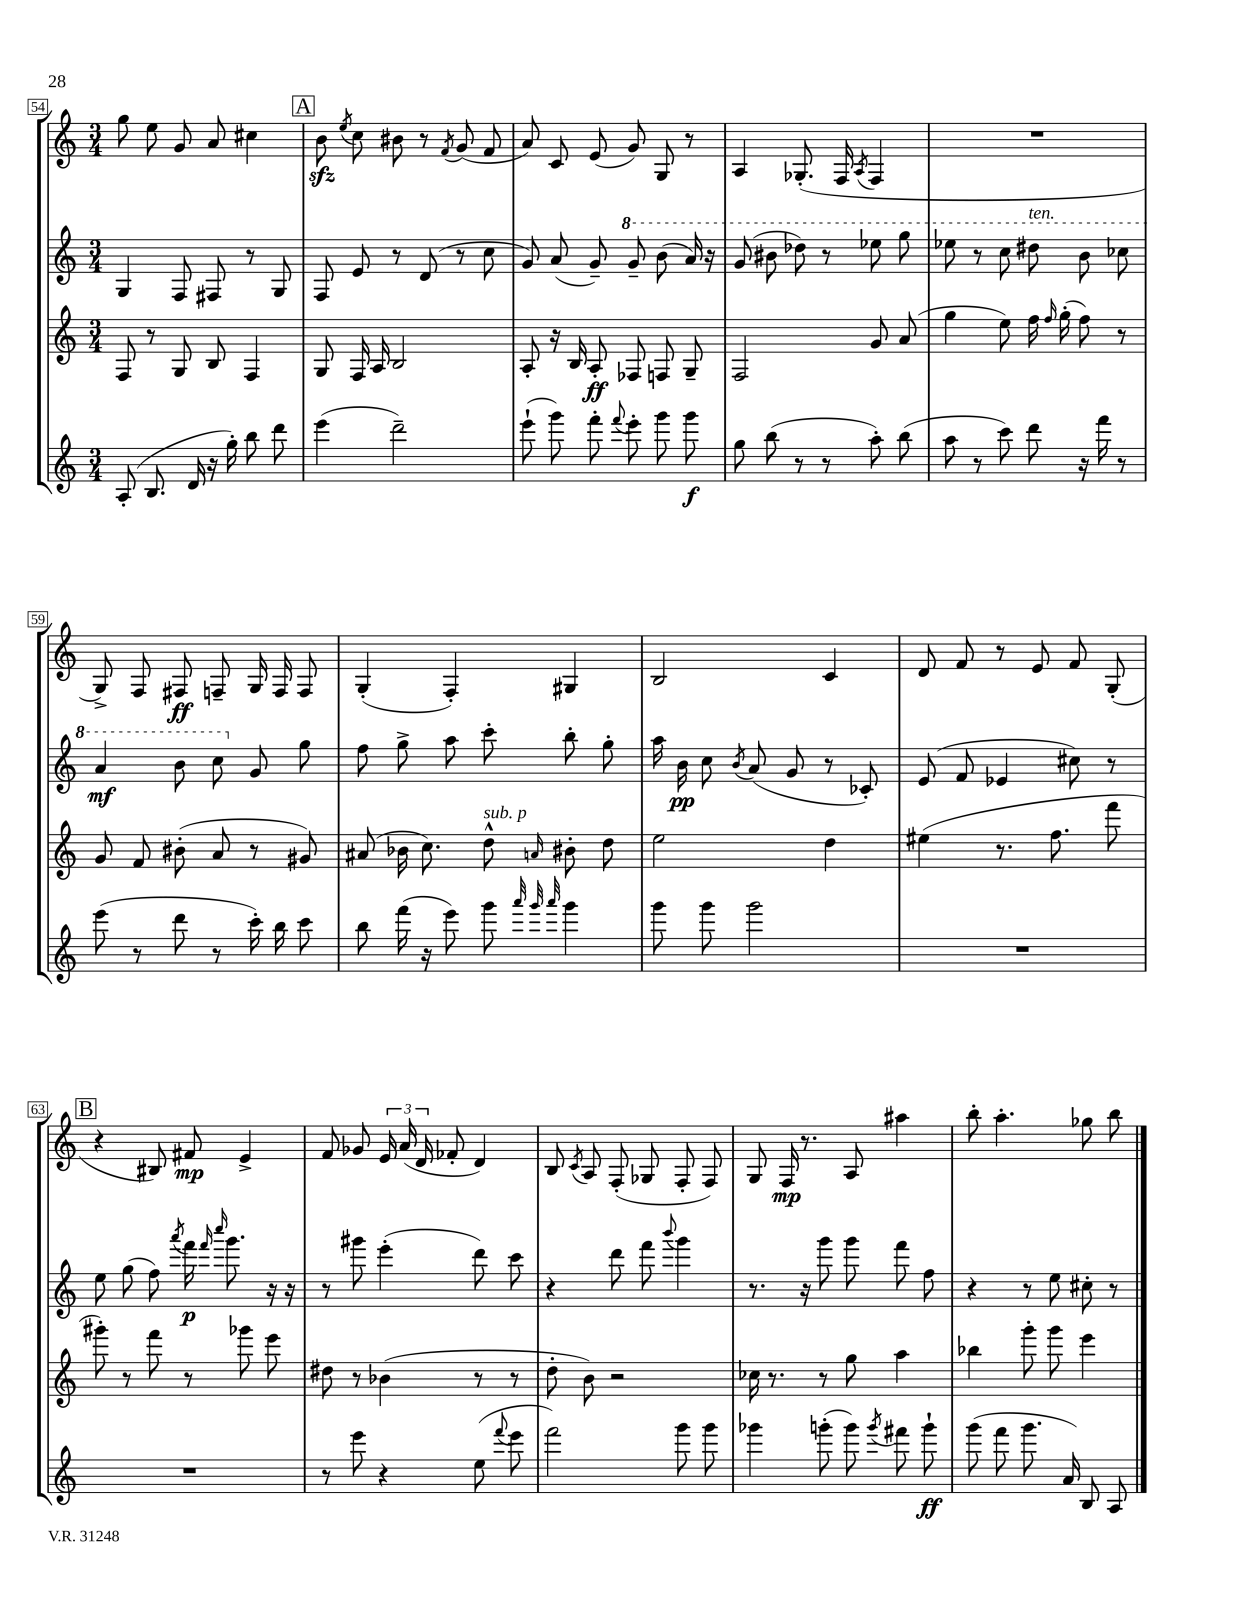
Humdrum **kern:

**kern	**kern	**kern	**kern
*staff4	*staff3	*staff2	*staff1
*clefG2	*clefG2	*clefG2	*clefG2
*k[]	*k[]	*k[]	*k[]
*M3/4	*M3/4	*M3/4	*M3/4
(8A'	8F	4G	8gg
8.B	8r	.	8ee
.	8G	8F	8g
16d	.	.	.
16r	8B	8F#	8a
16gg')	.	.	.
8bb	4F	8r	4cc#
8ddd	.	8G	.
=	=	=	=
(4eee	8G	8F	8b
.	.	.	8qee
.	16F	8e	8cc
.	16A	.	.
2ddd~)	2B	8r	8b#
.	.	(8d	8r
.	.	.	8qf
.	.	8r	(8g
.	.	8cc	8f
=	=	=	=
(8eee`	8A'	8g)	8a)
8ggg)	16r	(8a	8c
.	16B	.	.
8fff'	8A'	8g~)	(8e
8qqfff	.	.	.
8eee'	8F-	8gg~	8g)
8ggg	8F	(8bb	8G
8ggg	8G~	16aa)	8r
.	.	16r	.
=	=	=	=
8gg	2F	(8gg	4A
(8bb	.	8bb#	.
8r	.	8ddd-)	(8.G-'
8r	.	8r	.
.	.	.	16F
.	.	.	8qA
8aa')	8g	8eee-	4F
(8bb	(8a	8ggg	.
=	=	=	=
8aa	4gg	8eee-	2.r
8r	.	8r	.
8ccc)	8ee)	8ccc	.
8ddd	16ff	8ddd#	.
.	16qqff	.	.
.	(16gg'	.	.
16r	8ff)	8bb	.
16fff	.	.	.
8r	8r	8ccc-	.
=	=	=	=
(8eee	8g	4aa	8G^)
8r	8f	.	8F
8ddd	(8b#'	8bb	8F#
8r	8a	8ccc	8F~
16ccc')	8r	8g	16G
16bb	.	.	16F
8ccc	8g#)	8gg	8F
=	=	=	=
8bb	(8a#	8ff	(4G'
(16fff	16b-	8gg^	.
16r	8.cc)	.	.
8eee)	.	8aa	4F')
8ggg	8dd^^	8ccc'	.
32qqaaa	.	.	.
32qqggg	.	.	.
32qqaaa	16qqa	.	.
4ggg	8b#'	8bb'	4G#
.	8dd	8gg'	.
=	=	=	=
8ggg	2ee	16aa	2B
.	.	16b	.
8ggg	.	8cc	.
.	.	8qb	.
2ggg	.	(8a	.
.	.	8g	.
.	4dd	8r	4c
.	.	8c-')	.
=	=	=	=
2.r	(4ee#	(8e	8d
.	.	8f	8f
.	8.r	4e-	8r
.	.	.	8e
.	8.ff	.	.
.	.	8cc#)	8f
.	8fff	8r	(8G'
=	=	=	=
2.r	8ggg#')	8ee	4r
.	8r	(8gg	.
.	8fff	8ff)	8B#)
.	.	8qaaa	.
.	8r	16fff	8f#
.	.	16qqfff	.
.	.	16qqcccc	.
.	.	8.ggg	.
.	8ggg-	.	4e^
.	8eee	16r	.
.	.	16r	.
=	=	=	=
8r	8dd#	8r	8f
8eee	8r	8ggg#	8g-
4r	(4b-	(4eee'	24e
.	.	.	(24a
.	.	.	24d
.	.	.	8f-'
(8ee	8r	8ddd)	4d)
8qqfff	.	.	.
8eee	8r	8ccc	.
=	=	=	=
2fff)	8dd'	4r	8B
.	.	.	8qc
.	8b)	.	8A
.	2r	8ddd	(8F'
.	.	8fff	8G-
.	.	8qqbbb	.
8ggg	.	4ggg	8F'
8ggg	.	.	8F)
=	=	=	=
4ggg-	16cc-	8.r	8G
.	8.r	.	.
.	.	.	16F
.	.	16r	8.r
(8ggg'	8r	8ggg	.
8ggg)	8gg	8ggg	8A
8qggg	.	.	.
8fff#	4aa	8fff	4aa#
8ggg`	.	8ff	.
=	=	=	=
(8ggg	4bb-	4r	8bb'
8fff	.	.	4.aa'
8.ggg	8ggg'	8r	.
.	8ggg	8ee	.
16a)	.	.	.
8B	4eee	8cc#'	8gg-
8A	.	8r	8bb
==	==	==	==
*-	*-	*-	*-
